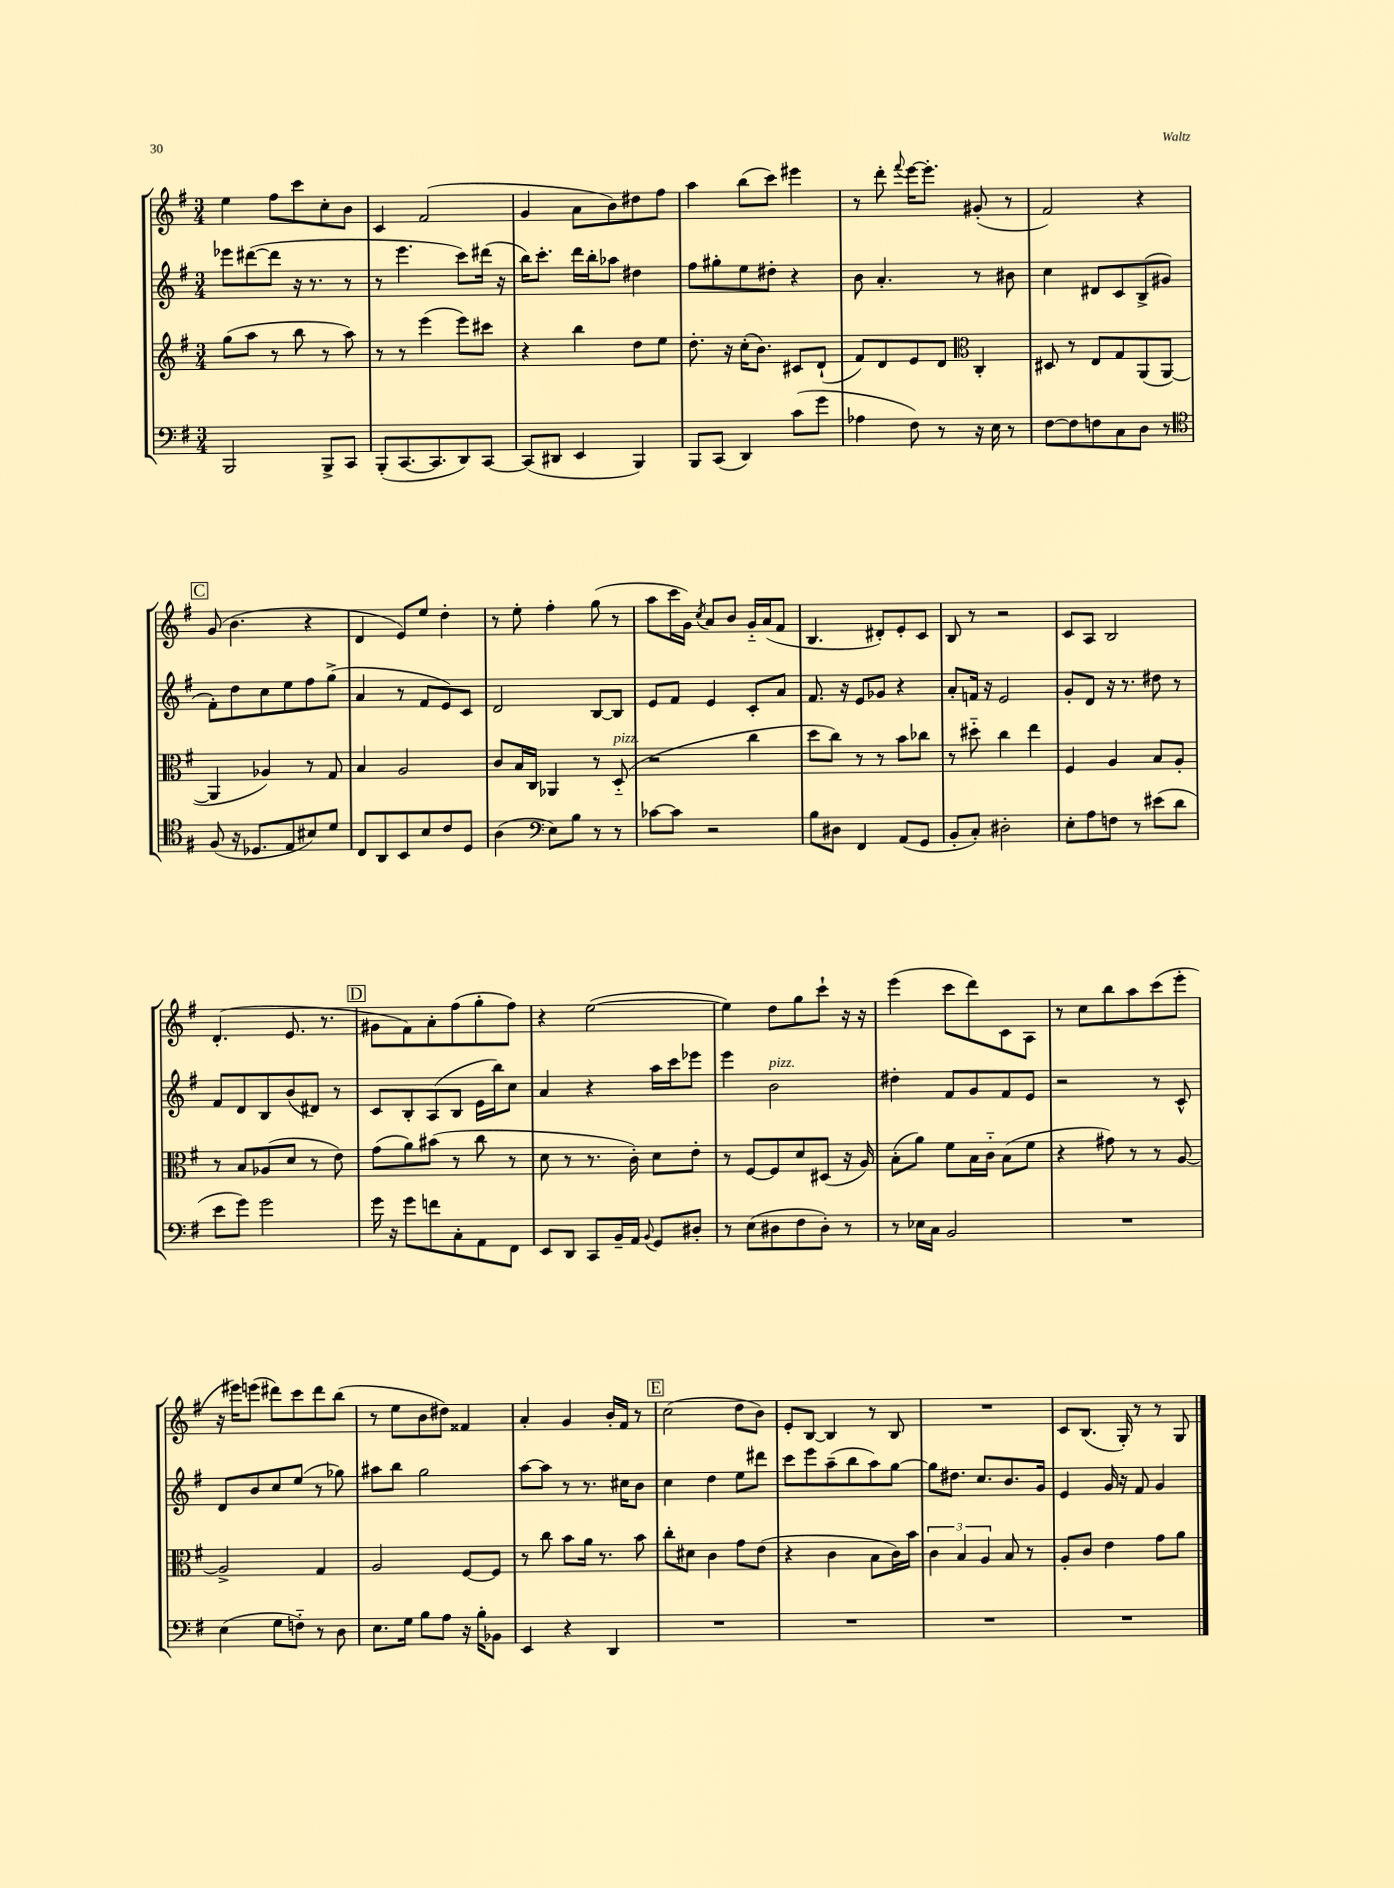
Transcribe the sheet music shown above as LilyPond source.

<<
\new StaffGroup <<
\new Staff = "s0" {
    \clef treble \key g \major \numericTimeSignature \time 3/4
    e''4 fis''8 c'''8 c''8-. b'8 |
    c'4 fis'2( |
    g'4 a'8 b'8) dis''8 fis''8 |
    a''4 b''8( c'''8) eis'''4 |
    r8 d'''8-. \appoggiatura { fis'''8 } e'''16~ e'''8.-. gis'8-.( r8 |
    fis'2) r4 |
    \mark \markup { \box "C" } g'8( b'4. r4 |
    d'4 e'8) e''8 d''4-. |
    r8 e''8-. fis''4-. g''8( r8 |
    a''8 c'''16 g'16) \acciaccatura { c''8 } a'8 b'8 g'16-_ a'16( fis'8 |
    b4. dis'8-.) e'8-. c'8 |
    b8 r8 r2 |
    c'8 a8 b2 |
    d'4.-.( e'8. r8. |
    \mark \markup { \box "D" } gis'8 fis'8) a'8-. fis''8( g''8-. fis''8) |
    r4 e''2~( |
    e''4) d''8 g''8 c'''8-! r16 r16 |
    e'''4( c'''8 d'''8) c'8 a8 |
    r8 c''8 b''8 a''8 c'''8( e'''8-. |
    r16 eis'''16) e'''8( dis'''8) c'''8 dis'''8 b''8( |
    r8 e''8 b'8 dis''8) fisis'4 |
    a'4-. g'4 b'16-. fis'16 r8 |
    \mark \markup { \box "E" } c''2( d''8 b'8) |
    e'8-. b8~ b4 r8 b8 |
    R2. |
    c'8 b8.( g16-.) r8 r8 g8 \bar "|." |
}
\new Staff = "s1" {
    \clef treble \key g \major \numericTimeSignature \time 3/4
    ees'''8 dis'''8~( dis'''8 r16 r8. r8 |
    r8 e'''4. c'''8) dis'''16( r16 |
    b''16) c'''8.-. d'''16 b''16-. aes''8 dis''4 |
    fis''8 gis''8-. e''8 dis''8-. r4 |
    b'8 a'4.-. r8 bis'8 |
    c''4 dis'8 c'8 b8->( gis'8 |
    \mark \markup { \box "C" } fis'8-.) d''8 c''8 e''8 fis''8 g''8->( |
    a'4 r8 fis'8 e'8) c'8 |
    d'2 b8~ b8 |
    e'8 fis'8 e'4 c'8-. a'8 |
    fis'8. r16 e'8 ges'8 r4 |
    a'8-. f'16 r16 e'2 |
    g'8-. d'8 r16 r8. dis''8 r8 |
    fis'8 d'8 b8 b'8( dis'8) r8 |
    \mark \markup { \box "D" } c'8 b8-. a8( b8 e'16 b''16) c''8 |
    a'4 r4 a''16 c'''16 ees'''8 |
    e'''4 b'2^\markup { \italic "pizz." } |
    dis''4-. fis'8 g'8 fis'8 e'8 |
    r2 r8 c'8-^ |
    d'8 b'8 c''8 e''8( r8 ges''8) |
    ais''8 b''8 g''2 |
    a''8~ a''8 r8 r8. cis''16 b'8 |
    \mark \markup { \box "E" } c''4 d''4 e''8 dis'''8 |
    c'''8 e'''8 a''8--( b''8 a''8) g''8~ |
    g''8 dis''8. c''8. b'8. g'16 |
    e'4 g'16 r16 fis'8 g'4 \bar "|." |
}
\new Staff = "s2" {
    \clef treble \key g \major \numericTimeSignature \time 3/4
    g''8( a''8 r8 b''8 r8 a''8) |
    r8 r8 e'''4( e'''8) cis'''8 |
    r4 b''4 d''8 e''8 |
    d''8.-. r16 c''16-.( b'8.) cis'8 d'8-!( |
    fis'8) d'8 e'8 d'8 \clef alto c4-. |
    dis8 r8 e8 g8 a,8( a,8~ |
    \mark \markup { \box "C" } a,4 aes4) r8 g8 |
    b4 a2 |
    c'8 b16 c16 aes,4 r8 d8-_^\markup { \italic "pizz." }( |
    r2 c''4 |
    d''8 c''8) r8 r8 b'8 ces''8 |
    r8 dis''8-_ c''4 e''4 |
    fis4 a4 b8 a8-. |
    r8 b8 aes8( d'8 r8 e'8) |
    \mark \markup { \box "D" } g'8( a'8) bis'8( r8 c''8 r8 |
    d'8 r8 r8. c'16-.) d'8 e'8-. |
    r8 fis8~ fis8 d'8 dis8( r16 a16) |
    b8-.( a'8) fis'8 b16 c'16-_ b8( fis'8 |
    r4 gis'8) r8 r8 a8~ |
    a2-> g4 |
    a2 fis8~ fis8 |
    r8 c''8 b'8 a'16 r8. b'8 |
    \mark \markup { \box "E" } c''8-. dis'8 c'4 g'8 e'8( |
    r4 c'4 b8 c'16) b'16 |
    \tuplet 3/2 { c'4 b4 a4 } b8 r8 |
    a8-. c'8 e'4 g'8 a'8 \bar "|." |
}
\new Staff = "s3" {
    \clef bass \key g \major \numericTimeSignature \time 3/4
    b,,2 b,,8-> c,8 |
    b,,8-.( c,8.~ c,8. d,8) c,8~ |
    c,8( dis,8 e,4 b,,4) |
    b,,8 c,8( d,4) c'8( g'8 |
    aes4 fis8) r8 r16 e16 r8 |
    fis8~ fis8 f8 c8 d8 r8 |
    \mark \markup { \box "C" } \clef tenor fis8( r16 des8. e8 bis8) d'8 |
    c8 a,8 b,8 b8 c'8 d8 |
    a4( \clef bass e8) b8 r8 r8 |
    ces'8~ ces'8 r2 |
    b8 dis8 fis,4 a,8( g,8 |
    b,8-. c8-.) dis2-. |
    e8-. a8 f8 r8 eis'8( d'8 |
    e'8 g'8) g'2 |
    \mark \markup { \box "D" } g'16 r16 g'8 f'8 c8-. a,8 fis,8 |
    e,8 d,8 c,8 b,16-- a,16 \appoggiatura { b,8 } g,8 dis8-. |
    r8 e8( dis8 fis8 dis8-.) r8 |
    r8 ees16 c16 b,2 |
    R2. |
    e4( g8 f8-_) r8 d8 |
    e8. g16 b8 a8 r16 b16-. bes,8 |
    e,4 r4 d,4 |
    \mark \markup { \box "E" } R2. |
    R2. |
    R2. |
    R2. \bar "|." |
}
>>
>>
\layout { \context { \Score \remove "Bar_number_engraver" } }
